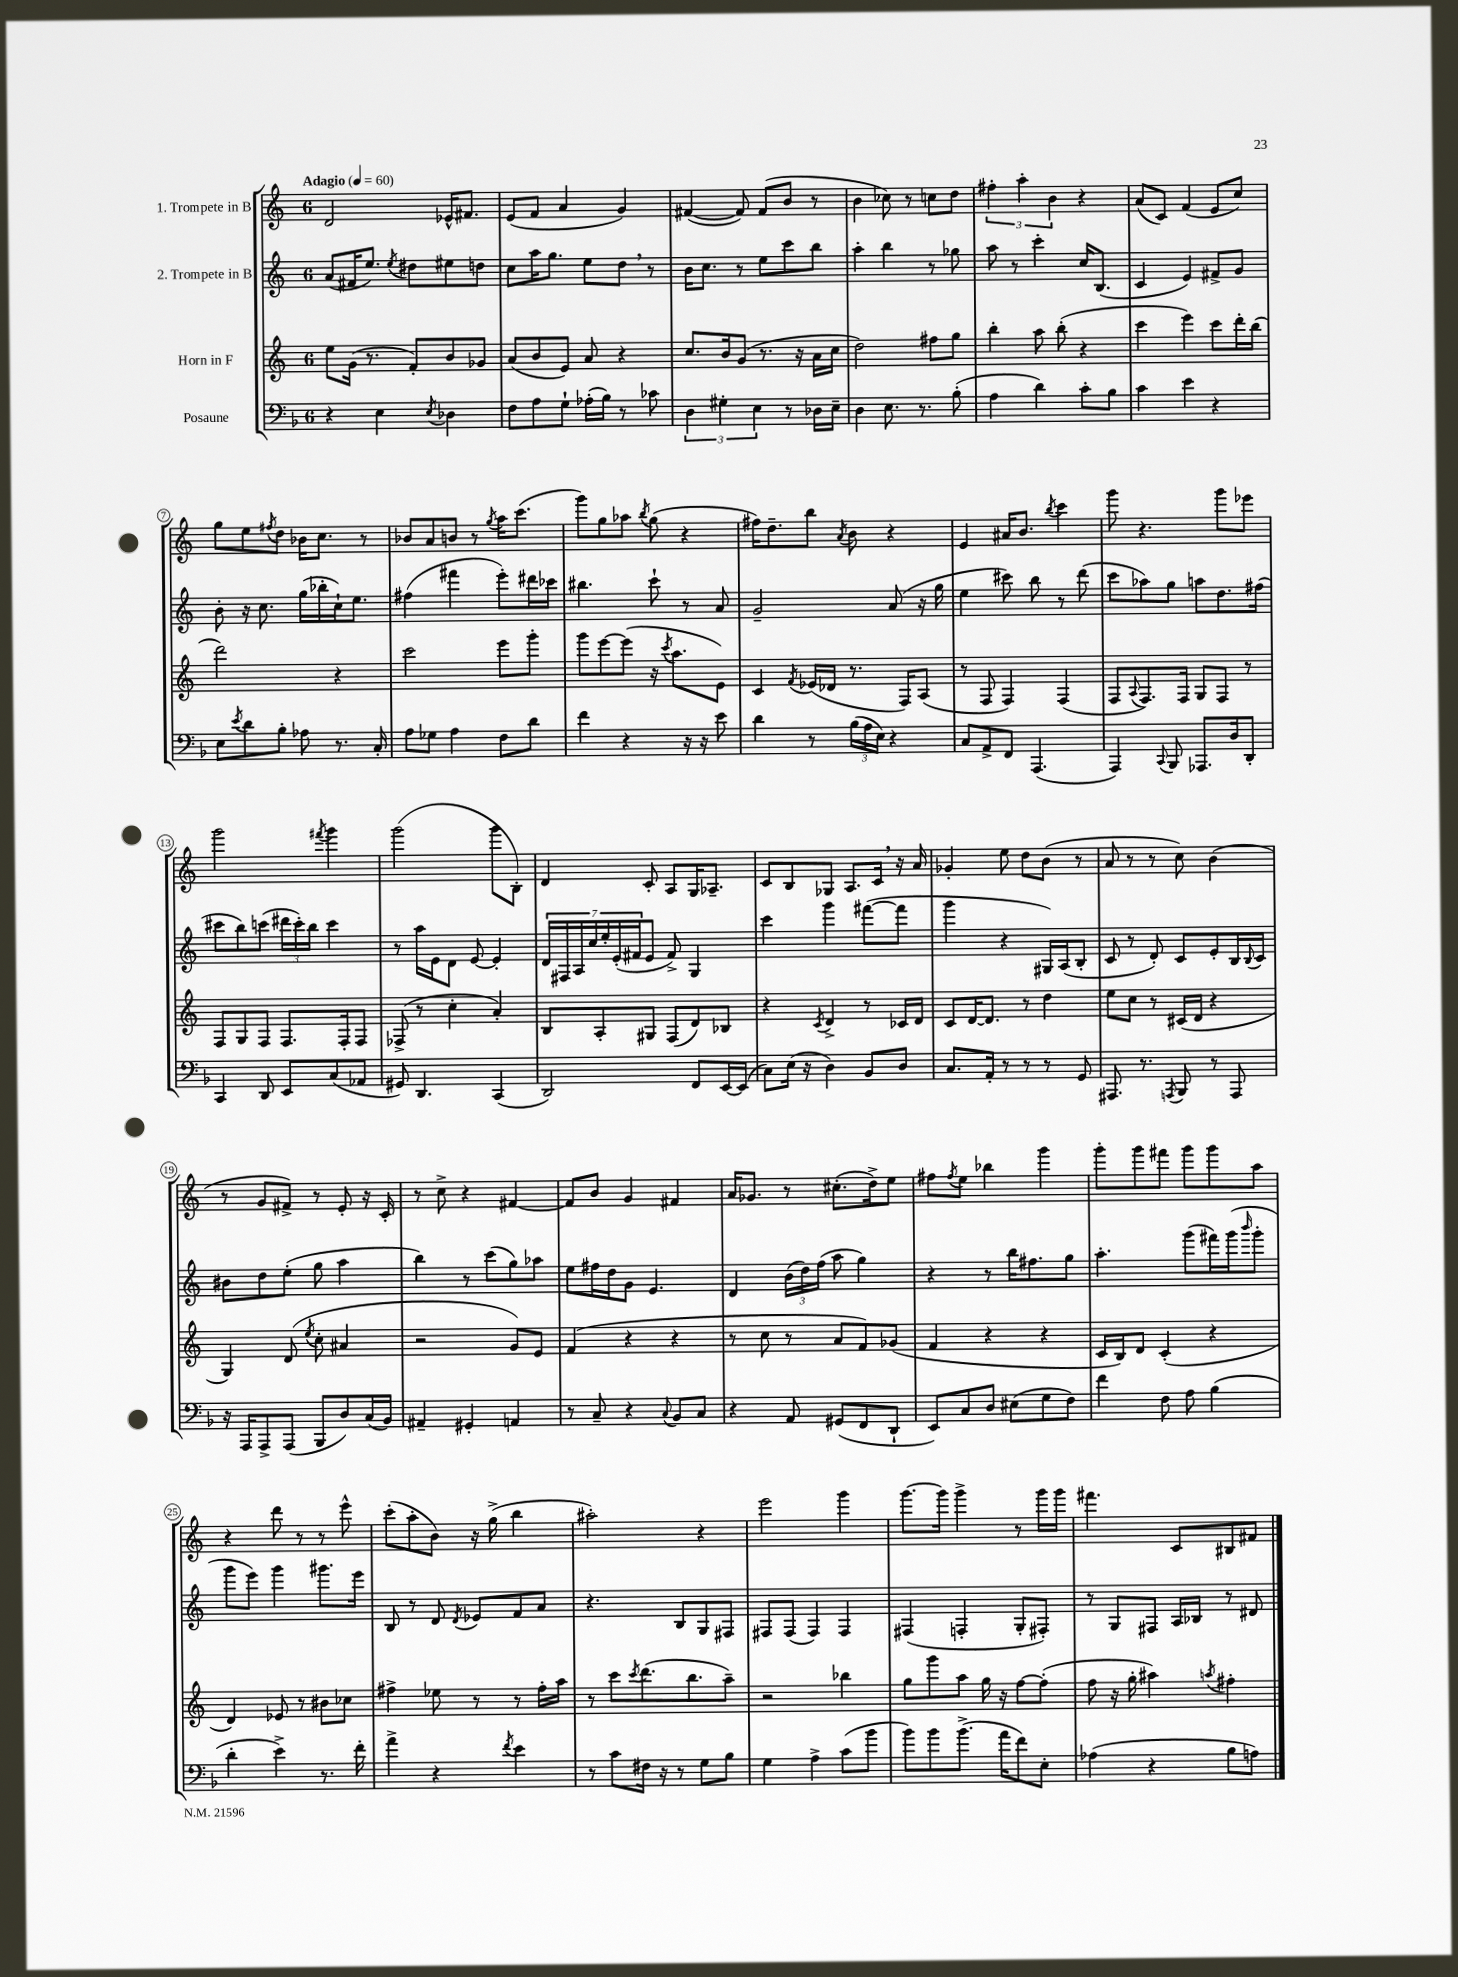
<<
\new StaffGroup <<
\new Staff = "s0" \with { instrumentName = "1. Trompete in B" } {
    \clef treble \key c \major \once \override Staff.TimeSignature.style = #'single-digit \time 6/8 \tempo "Adagio" 4 = 60
    d'2 ees'16-^ fis'8. |
    e'8( f'8 a'4 g'4) |
    fis'4~( fis'8) fis'8( b'8 r8 |
    b'4 ces''8) r8 c''8 d''8 |
    \tuplet 3/2 { fis''4-. a''4-. b'4 } r4 |
    a'8( c'8) f'4( e'8 c''8) |
    g''8 e''8 \acciaccatura { fis''8 } d''8 bes'16 c''8. r8 |
    bes'8 a'8 b'8 r8 \acciaccatura { g''8 } a''16 c'''8.( |
    g'''8) g''8 aes''8 \acciaccatura { b''8 } g''8( r4 |
    fis''16) d''8.-- b''8 \acciaccatura { a'8 } b'8 r4 |
    e'4 ais'16 b'8. \acciaccatura { b''8 } c'''4 |
    g'''8 r4. g'''8 ees'''8 |
    g'''2 \acciaccatura { fis'''8 } g'''4 |
    g'''2( g'''8 b8-.) |
    d'4 c'8-. a8 g16 aes8.-- |
    c'8 b8 ges8 a8. c'16 \breathe r16 a'16 |
    ges'4-. e''8 d''8 b'8( r8 |
    a'8 r8 r8 c''8) b'4( |
    r8 g'8 fis'8->) r8 e'8-. r16 c'16-. |
    r8 c''8-> r4 fis'4~ |
    fis'8 b'8 g'4 fis'4 |
    a'16 ges'8. r8 cis''8.-.( d''16->) e''8 |
    fis''8 \acciaccatura { fis''8 } e''8 bes''4 g'''4 |
    g'''8-. g'''8 fis'''8 g'''8 g'''8 a''8 |
    r4 d'''8 r8 r8 e'''8-^ |
    c'''8-.( a''8-. b'8) r16 g''16->( b''4 |
    ais''2-.) r4 |
    e'''2 g'''4 |
    g'''8.~ g'''16 g'''4-> r8 g'''16 g'''16 |
    fis'''4. c'8 bis8 fis'8 \bar "|." |
}
\new Staff = "s1" \with { instrumentName = "2. Trompete in B" } {
    \clef treble \key c \major \once \override Staff.TimeSignature.style = #'single-digit \time 6/8
    a'8( fis'16 e''8.) \acciaccatura { e''8 } dis''8 eis''8 d''8 |
    c''8 a''16 g''8. e''8 d''8 \breathe r8 |
    b'16 c''8. r8 e''8 c'''8 b''8 |
    a''4-. b''4 r8 ges''8 |
    a''8 r8 c'''4-. c''16 b8.( |
    c'4 e'4) fis'8-> g'8 |
    b'8-. r16 c''8. g''16( bes''16-. c''16-!) e''8. |
    fis''4( fis'''4 e'''8-.) dis'''16 ces'''16 |
    bis''4. c'''8-! r8 a'8 |
    g'2-- a'8( r16 g''16 |
    e''4 cis'''8) b''8 r8 d'''8( |
    c'''8 aes''8) g''8 a''8 d''8. fis''16( |
    cis'''8 b''8) c'''8( \tuplet 3/2 { dis'''16 c'''16-.) b''16 } c'''4 |
    r8 a''16 e'16 d'8 e'8~ e'4-. |
    \tuplet 7/4 { d'16 fis16 a16 c''16 e''16-. e'16-.( fis'16 } e'8 fis'8->) g4 |
    c'''4 g'''4 fis'''8~( fis'''8 |
    g'''4 r4 gis16) a16( b8-. |
    c'8 r8 d'8-.) c'8 e'8-. b16 \appoggiatura { b8 } c'16 |
    bis'8 d''8 e''8-.( g''8 a''4 |
    b''4) r8 c'''8( g''8) aes''8 |
    e''8 fis''16 d''16 g'8 e'4. |
    d'4 \tuplet 3/2 { b'16( d''16) f''16( } a''8 g''4) |
    r4 r8 b''16 fis''8. g''8 |
    a''4.-. g'''8( fis'''16) g'''16( \grace { b'''16 } g'''8-. |
    g'''8 e'''8) g'''4 gis'''8. e'''16 |
    b8 r8 d'8 \acciaccatura { d'8 } ees'8 f'8 a'8 |
    r4. b8 g8 fis8 |
    fis8 fis8( fis4) fis4 |
    fis4( f4-. g8-. fis8-.) |
    r8 g8 fis8 a16 bes16 r8 dis'8 \bar "|." |
}
\new Staff = "s2" \with { instrumentName = "Horn in F" } {
    \clef treble \key c \major \once \override Staff.TimeSignature.style = #'single-digit \time 6/8
    e''8 g'16( r8. f'8-.) b'8 ges'8 |
    a'8( b'8 e'8) a'8 r4 |
    c''8. b'16 g'8( r8. r16 a'16 c''16 |
    d''2) fis''8 g''8 |
    b''4-. a''8 b''8-.( r4 |
    c'''4 e'''4) c'''8 d'''16-. b''16( |
    d'''2) r4 |
    c'''2 e'''8 g'''8-. |
    g'''8 e'''8~ e'''8( r16 \acciaccatura { c'''8 } a''8. e'8) |
    c'4 \acciaccatura { f'8 } ees'16( des'16 r8. f16) a8( |
    r8 f8 f4) f4( |
    f8 \appoggiatura { a8 } f8.) f16 g8 f8 r8 |
    f8 g8 f8 f8. f16-. f8 |
    fes8->( r8 c''4-. a'4-.) |
    b8 a8-. gis8 f8( d'8) bes8 |
    r4 \acciaccatura { c'8 } d'4-> r8 ces'16 d'16 |
    c'8 d'16~ d'8. r8 d''4 |
    e''8 c''8 r8 cis'16( d'16 r4 |
    g4) d'8( \acciaccatura { e''8 } c''8-. ais'4 |
    r2 g'8) e'8 |
    f'4( r4 r4 |
    r8 c''8 r8 a'8 f'8) ges'8( |
    f'4 r4 r4 |
    c'16 b16) d'8 c'4-.( r4 |
    d'4) ees'8 r8 bis'8 ces''8 |
    fis''4-> ees''8 r8 r8 fis''16-. a''16 |
    r8 c'''8 \acciaccatura { c'''8 } d'''8.( b''8. a''8--) |
    r2 bes''4 |
    g''8 g'''8 a''8 g''16 r16 f''8~ f''8-.( |
    f''8 r16 g''16-. ais''4) \acciaccatura { a''8 } fis''4-. \bar "|." |
}
\new Staff = "s3" \with { instrumentName = "Posaune" } {
    \clef bass \key f \major \once \override Staff.TimeSignature.style = #'single-digit \time 6/8
    r4 e4 \acciaccatura { e8 } des4 |
    f8 a8 g8-! aes16-.( bes16) r8 ces'8 |
    \tuplet 3/2 { d4 gis4-. e4 } r8 des16 e16-- |
    d4 e8. r8. bes8-.( |
    a4 d'4) c'8-. bes8 |
    c'4 e'4 r4 |
    e8 \acciaccatura { e'8 } d'8 bes8-. aes8 r8. c16-. |
    a8 ges8 a4 f8 d'8 |
    f'4 r4 r16 r16 e'8 |
    d'4 r8 \tuplet 3/2 { bes16( a16 e16) } r4 |
    c8 a,8-> f,8 a,,4.( |
    a,,4) \appoggiatura { c,8 } bes,,8 aes,,8. d16 d,8-. |
    c,4 d,8 e,8 c8( aes,8 |
    gis,8) d,4. c,4( |
    d,2) f,8 e,16~ e,16( |
    c8) e16( r16 d4) bes,8 d8 |
    c8. a,16-. r8 r8 r8 g,8 |
    ais,,8. r8. \acciaccatura { a,,8 } bes,,8 r8 a,,8 |
    r16 a,,16 a,,8-> a,,8( bes,,8 d8) c16( bes,16) |
    ais,4-- gis,4-. a,4 |
    r8 c8-- r4 \appoggiatura { c8 } bes,8 c8 |
    r4 a,8 gis,8( f,8 d,8-! |
    e,8) c8 d8 eis8( g8 f8) |
    f'4 f8 a8 bes4( |
    d'4-. e'4->) r8. f'16-. |
    a'4-> r4 \acciaccatura { f'8 } e'4 |
    r8 c'8 fis16 r16 r8 g8 bes8 |
    g4 a4-> c'8( bes'8 |
    bes'8) bes'8 bes'8.->( a'16 f'8) e8-. |
    aes4( r4 bes8 a8) \bar "|." |
}
>>
>>
\layout { \context { \Score \override BarNumber.stencil = #(make-stencil-circler 0.1 0.3 ly:text-interface::print) } }
